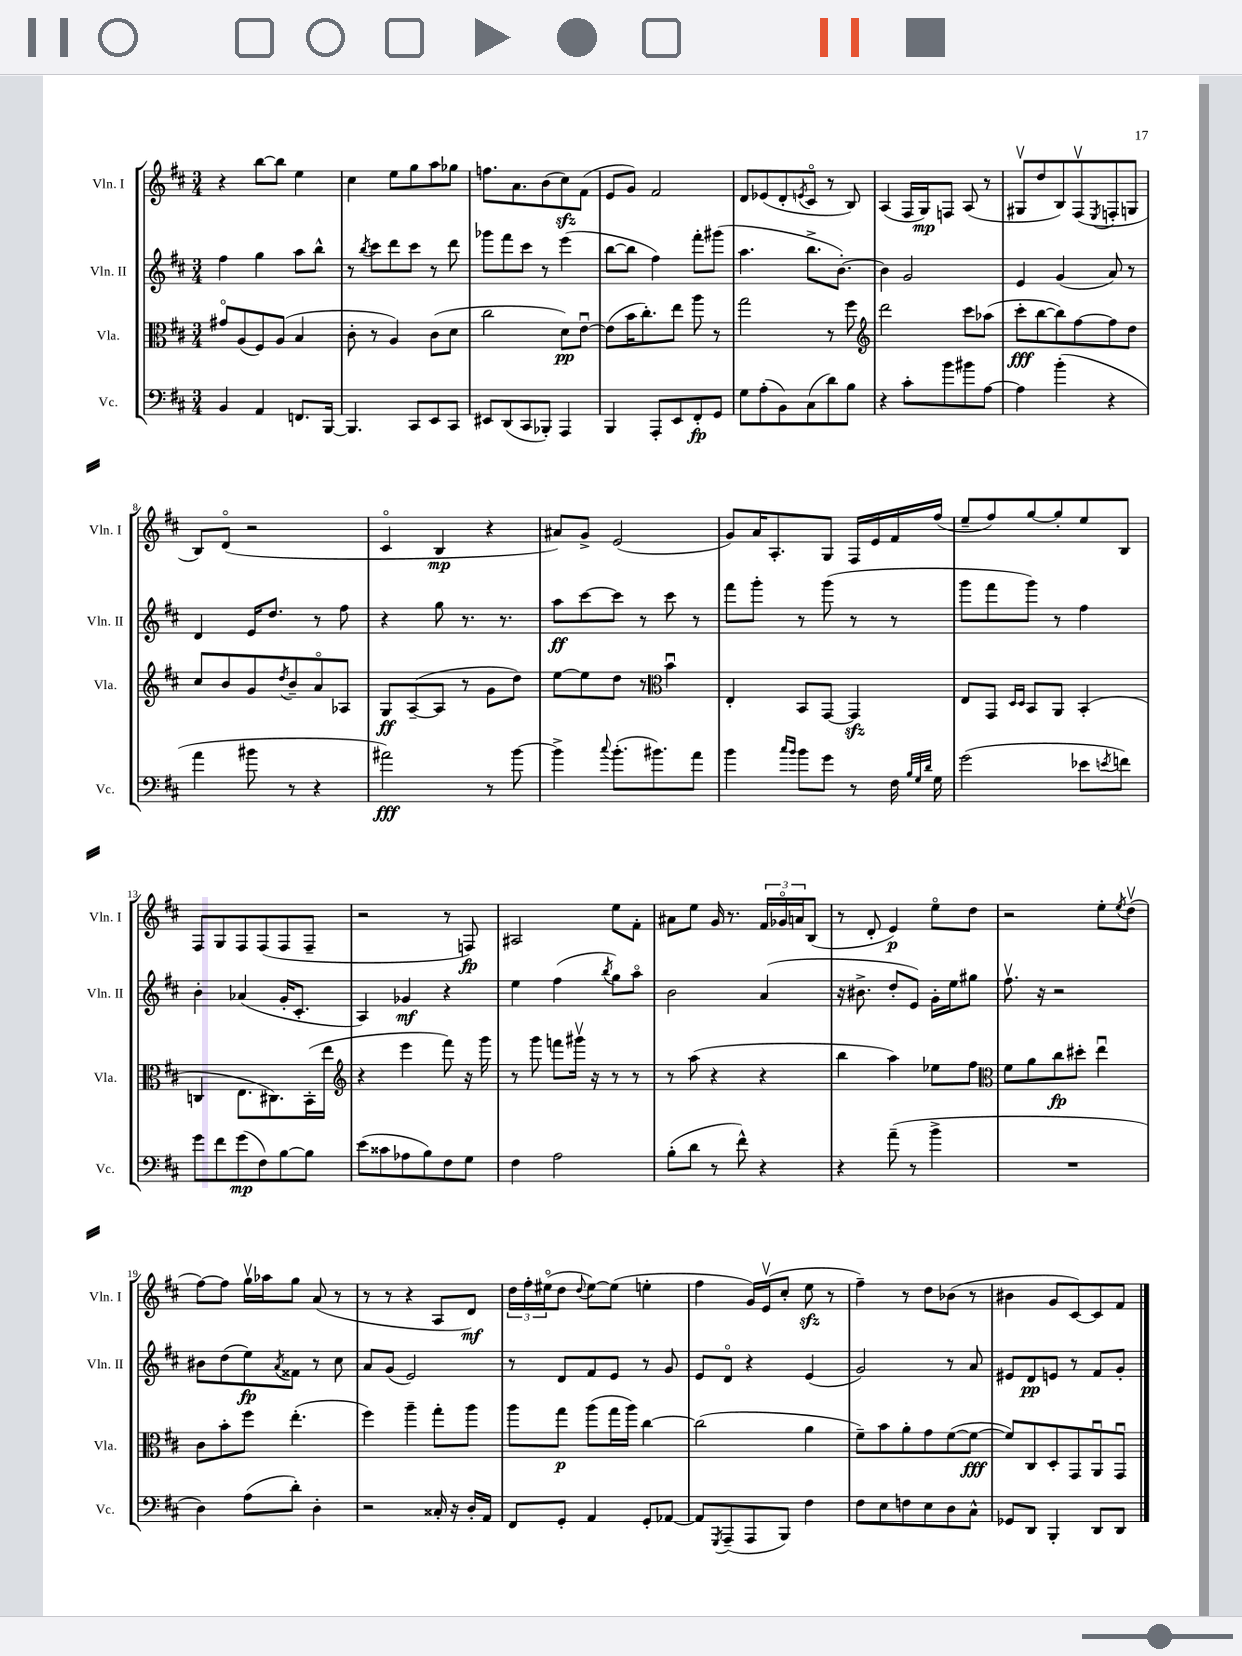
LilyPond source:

<<
\new StaffGroup <<
\new Staff = "s0" \with { instrumentName = "Vln. I" shortInstrumentName = "Vln. I" } {
    \clef treble \key d \major \numericTimeSignature \time 3/4
    r4 b''8~ b''8 e''4 |
    cis''4 e''8 g''8 a''8 ges''8 |
    f''8. a'8. b'8( cis''8\sfz) fis'8( |
    e'8 g'8) fis'2 |
    d'8 ees'8( d'8-. \acciaccatura { e'8 } cis'8\flageolet r8 b8) |
    a4( fis16 g16\mp) f8 a8( r8 |
    gis8\upbow d''8 b8) fis8\upbow( \acciaccatura { e8 } f8-. g8 |
    b8) d'8\flageolet( r2 |
    cis'4\flageolet b4\mp r4 |
    ais'8) g'8-> e'2( |
    g'8) a'16 a8.-. g8 fis16 e'16 fis'16 fis''16( |
    e''8-- fis''8) g''8~ g''8-. e''8 b8 |
    fis8 g8 fis8 fis8( fis8 fis8-- |
    r2 r8 f8\fp) |
    ais2 e''8 fis'8-. |
    ais'8 e''8 g'16 r8. \tuplet 3/2 { fis'16 ges'16\flageolet a'16 } b8( |
    r8 d'8-. e'4\p) e''8\flageolet d''8 |
    r2 e''8-. \acciaccatura { e''8 } d''8\upbow( |
    fis''8~) fis''8 g''16\upbow aes''16 g''8 a'8( r8 |
    r8 r8 r4 a8 d'8\mf) |
    \tuplet 3/2 { d''16 fis''16-. eis''16\flageolet( } d''8 \appoggiatura { d''8 } eis''8~) eis''8( e''4-. |
    fis''4 g'16) e'16\upbow( cis''8-. e''8\sfz r8 |
    fis''4--) r8 d''8 bes'8( r8 |
    bis'4 g'8 cis'8~) cis'8 fis'8 \bar "|." |
}
\new Staff = "s1" \with { instrumentName = "Vln. II" shortInstrumentName = "Vln. II" } {
    \clef treble \key d \major \numericTimeSignature \time 3/4
    fis''4 g''4 a''8 b''8-^ |
    r8 \acciaccatura { b''8 } cis'''8 d'''8 cis'''8 r8 d'''8 |
    ges'''8 fis'''8 cis'''8 r8 e'''4( |
    b''8~ b''8 fis''4) fis'''8-. gis'''8( |
    a''4. b''8.-> b'8.~-.) |
    b'4 g'2 |
    e'4 g'4( a'8) r8 |
    d'4 e'16 d''8. r8 fis''8 |
    r4 g''8 r8. r8. |
    a''8\ff cis'''8~ cis'''8 r8 cis'''8 r8 |
    fis'''8 g'''8-. r8 g'''8( r8 r8 |
    g'''8 fis'''8 g'''8) r8 fis''4 |
    b'4-. aes'4( g'16-. cis'8.-. |
    a4) ges'4\mf r4 |
    e''4 fis''4( \acciaccatura { b''8 } g''8) a''8\flageolet |
    b'2 a'4( |
    r16 bis'8.-> d''8-. e'8) g'16-. e''16 gis''8 |
    fis''8.\upbow r16 r2 |
    bis'8 d''8( e''8\fp) \acciaccatura { a'8 } fisis'8 r8 cis''8 |
    a'8 g'8( e'2) |
    r8 d'8 fis'8 e'8 r8 g'8 |
    e'8 d'8\flageolet r4 e'4( |
    g'2) r8 a'8 |
    eis'8 d'8\pp e'8 r8 fis'8 g'8-. \bar "|." |
}
\new Staff = "s2" \with { instrumentName = "Vla." shortInstrumentName = "Vla." } {
    \clef alto \key d \major \numericTimeSignature \time 3/4
    gis'8\flageolet a8( fis8) a8( b4 |
    cis'8-. r8 a4) cis'8( d'8 |
    cis''2 d'8\pp) e'8~\downbow |
    e'8( b'16 cis''8.-.) e''8 a''8 r8 |
    g''2 r8 fis''8 |
    \clef treble d'''2 cis'''8 aes''8( |
    cis'''8-.\fff b''8~ b''8) fis''8~ fis''8 d''8 |
    cis''8 b'8 g'8 \acciaccatura { d''8 } b'8-- a'8\flageolet aes8 |
    g8\ff a8~--( a8 r8 g'8 d''8) |
    e''8~ e''8 d''8 r8 \clef alto b'4\downbow |
    e4-. b,8 g,8~ g,4\sfz |
    e8 g,8 \grace { d16 d16 } b,8 a,8 b,4-.( |
    c4 e8. cis8.) b,16-.( e''16 |
    \clef treble r4 e'''4 fis'''8) r16 g'''16 |
    r8 g'''8 f'''8 gis'''16\upbow r16 r8 r8 |
    r8 a''8( r4 r4 |
    b''4 a''4) ees''8 fis''8 |
    \clef alto fis'8 a'8 cis''8\fp dis''8-. e''4\downbow |
    cis'8 b'8-. fis''8 e''4.-.( |
    fis''4) a''4-- g''8-. a''8 |
    a''8 g''8\p a''8( g''16 a''16) cis''4~ |
    cis''2( a'4 |
    fis'8--) b'8 a'8-. g'8 fis'8~( fis'8~\fff |
    fis'8) cis8 d8-. g,8 a,8\downbow g,8\downbow \bar "|." |
}
\new Staff = "s3" \with { instrumentName = "Vc." shortInstrumentName = "Vc." } {
    \clef bass \key d \major \numericTimeSignature \time 3/4
    b,4 a,4 f,8. b,,16~ |
    b,,4. cis,8 e,8 cis,8 |
    eis,8 d,8( cis,8 bes,,8-.) a,,4 |
    b,,4 a,,8-. e,8 fis,8-.\fp g,8 |
    g8 a8-.( b,8) cis8( d'8) b8 |
    r4 cis'8-. b'8 bis'8 a8~ |
    a4 b'4-.( r4 |
    a'4 bis'8 r8 r4 |
    ais'2\fff) r8 b'8~ |
    b'4-> \appoggiatura { cis''8 } b'8.-.( bis'8.) a'8 |
    b'4 \grace { cis''16 b'16 } b'8 g'8 r8 fis16 \grace { b32 g32 d'32 } g16 |
    g'2( ees'8 \acciaccatura { e'8 } f'8) |
    g'8 fis'8 g'8\mp( fis8) b8~ b8 |
    e'8( cisis'8 aes8 b8) fis8 g8 |
    fis4 a2 |
    b8-.( d'8 r8 fis'8-^) r4 |
    r4 a'8--( r8 b'4-> |
    R2. |
    d4) a8( d'8-.) d4-. |
    r2 cisis16-. r16 d16-. a,16 |
    fis,8 g,8-. a,4 g,8-. aes,8~ |
    aes,8 \acciaccatura { g,,8 } a,,8--( a,,8 b,,8) fis4 |
    fis8 e8 f8 e8 d8 cis8-^ |
    ges,8 d,8 b,,4-. d,8 d,8 \bar "|." |
}
>>
>>
